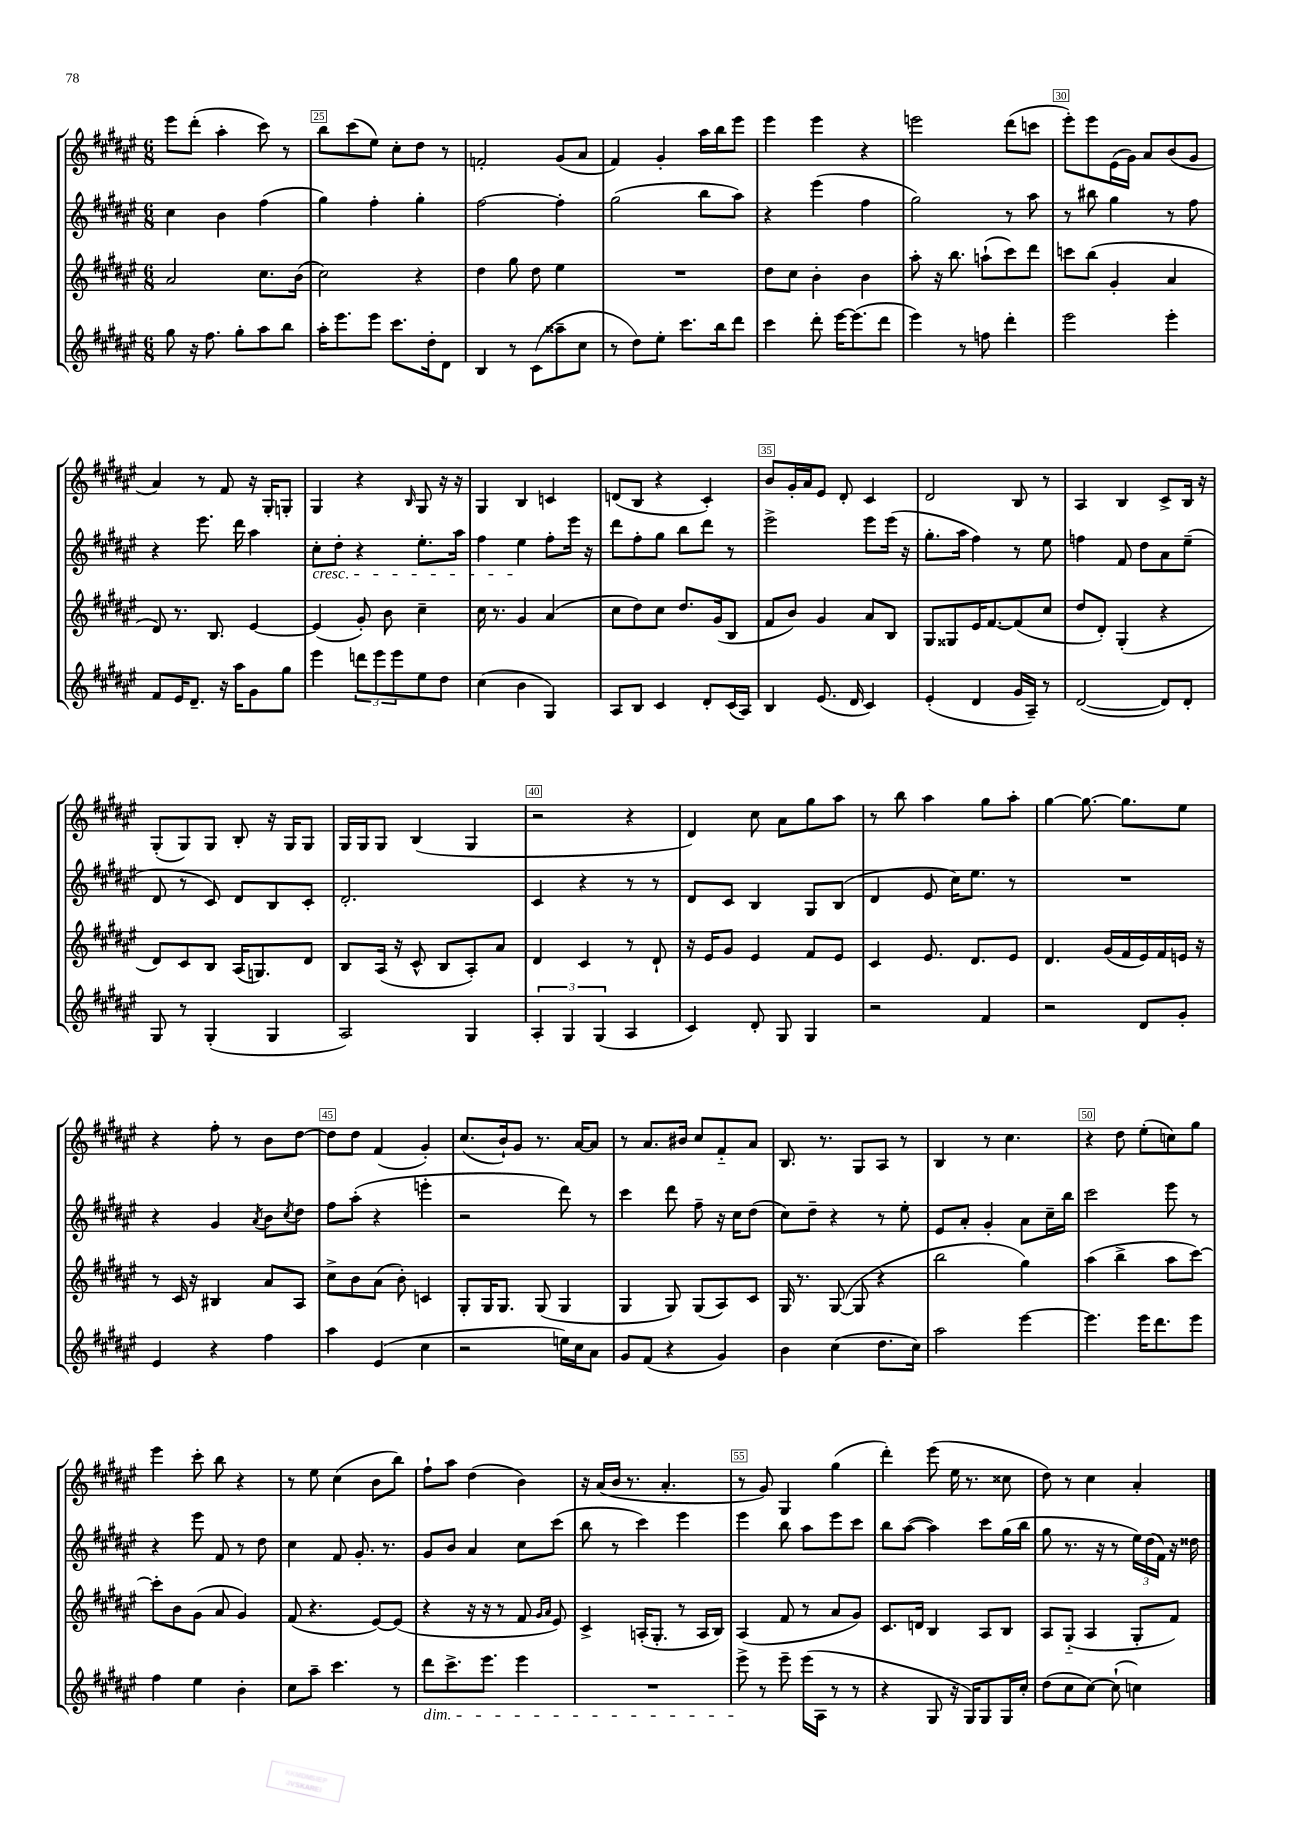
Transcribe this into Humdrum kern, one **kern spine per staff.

**kern	**kern	**kern	**kern
*staff4	*staff3	*staff2	*staff1
*clefG2	*clefG2	*clefG2	*clefG2
*k[f#c#g#d#a#e#]	*k[f#c#g#d#a#e#]	*k[f#c#g#d#a#e#]	*k[f#c#g#d#a#e#]
*M6/8	*M6/8	*M6/8	*M6/8
8gg#	2a#	4cc#	8eee#
16r	.	.	(8ddd#'
8.ff#	.	.	.
.	.	4b	4aa#'
8gg#'	.	.	.
8aa#	8.cc#	(4ff#	8ccc#)
8bb	.	.	8r
.	(16b	.	.
=	=	=	=
16aa#'	2cc#)	4gg#)	8bb
8.eee#	.	.	.
.	.	.	(8ccc#
8eee#	.	4ff#'	8ee#)
8.ccc#	.	.	8cc#'
.	4r	4gg#'	8dd#
16dd#'	.	.	.
8d#	.	.	8r
=	=	=	=
4B	4dd#	[2ff#	2f'
8r	8gg#	.	.
(8c#	8dd#	.	.
8aa##~	4ee#	4ff#']	(8g#
8cc#	.	.	8a#
=	=	=	=
8r	2.r	(2gg#	4f#)
8dd#)	.	.	.
8ee#'	.	.	4g#'
8.ccc#	.	.	.
.	.	8bb	16aa#
16bb	.	.	16bb
8ddd#	.	8aa#)	8eee#
=	=	=	=
4ccc#	8dd#	4r	4eee#
.	8cc#	.	.
8ddd#'	4b'	(4eee#	4eee#
[16eee#	.	.	.
(8.eee#]	.	.	.
.	4b	4ff#	4r
8ddd#	.	.	.
=	=	=	=
4eee#)	8aa#'	2gg#)	2eee
.	16r	.	.
.	8.bb	.	.
8r	.	.	.
8ff	(8aa`	.	.
4ddd#'	8ccc#)	8r	(8ddd#
.	8ddd#	8aa#	8ccc
=	=	=	=
2eee#	8ccc	8r	8eee#')
.	(8bb	8bb#	8eee#
.	4g#'	4gg#	(16e#
.	.	.	16g#)
.	.	.	8a#
4eee#'	4a#	8r	(8b
.	.	8ff#	8g#
=	=	=	=
8f#	8d#)	4r	4a#)
16e#	8.r	.	.
8.d#~	.	.	.
.	.	8.eee#	8r
.	8.B	.	.
16r	.	.	8f#
16aa#	.	16ddd#	.
8g#	[4e#	4aa#	16r
.	.	.	16G#'
8gg#	.	.	8G'
=	=	=	=
4eee#	(4e#]	8cc#'	4G#
.	.	8dd#'	.
12ddd	8g#')	4r	4r
12eee#	.	.	.
.	8b	.	.
12eee#	.	.	.
.	.	.	16qqB
8ee#	4cc#~	8.ee#'	8G#
8dd#	.	.	16r
.	.	16aa#	16r
=	=	=	=
(4cc#	16cc#	4ff#	4G#
.	8.r	.	.
4b	4g#	4ee#	4B
4G#)	(4a#	8ff#'	4c
.	.	16eee#	.
.	.	16r	.
=	=	=	=
8A#	8cc#	8ddd#	(8d
8B	8dd#)	8ff#'	8B
4c#	8cc#	8gg#	4r
.	8.dd#	8bb	.
8d#'	.	8ddd#	4c#')
.	(16g#	.	.
(16c#	8B	8r	.
16A#)	.	.	.
=	=	=	=
4B	8f#	2eee#^	8b
.	8b)	.	16g#'
.	.	.	16a#
(8.e#	4g#	.	8e#
.	.	.	8d#'
16d#	.	.	.
4c#)	8a#	8eee#	4c#
.	8B	(16eee#	.
.	.	16r	.
=	=	=	=
(4e#'	8G#	8.gg#'	2d#
.	8G##	.	.
.	.	16aa#	.
4d#	16e#	4ff#)	.
.	[8.f#	.	.
16g#	(8f#]	8r	8B
16A#~)	.	.	.
8r	8cc#	8ee#	8r
=	=	=	=
([2d#	8dd#	4ff	4A#
.	8d#')	.	.
.	(4G#'	8f#	4B
.	.	8dd#	.
8d#])	4r	8a#	8c#^
8d#'	.	(8ee#~	16B
.	.	.	16r
=	=	=	=
8G#	8d#)	8d#	(8G#'
8r	8c#	8r	8G#)
(4G#'	8B	8c#)	8G#
.	(16A#	8d#	8B'
.	8.G)	.	.
4G#	.	8B	16r
.	.	.	16G#
.	8d#	8c#'	8G#
=	=	=	=
2A#)	8B	2.d#'	16G#
.	.	.	16G#
.	(16A#	.	8G#
.	16r	.	.
.	8c#^^	.	(4B
.	8B	.	.
4G#	8A#')	.	4G#
.	8a#	.	.
=	=	=	=
6A#'	4d#	4c#	2r
6G#	.	.	.
.	4c#	4r	.
(6G#	.	.	.
4A#	8r	8r	4r
.	8d#`	8r	.
=	=	=	=
4c#)	16r	8d#	4d#)
.	16e#	.	.
.	8g#	8c#	.
8d#'	4e#	4B	8cc#
8G#	.	.	8a#
4G#	8f#	8G#	8gg#
.	8e#	(8B	8aa#
=	=	=	=
2r	4c#	4d#	8r
.	.	.	8bb
.	8.e#	8e#	4aa#
.	.	16cc#)	.
.	8.d#	8.ee#	.
4f#	.	.	8gg#
.	8e#	8r	8aa#'
=	=	=	=
2r	4.d#	2.r	[4gg#
.	.	.	8.gg#_
.	(16g#	.	.
.	16f#	.	8.gg#]
8d#	16e#)	.	.
.	16f#	.	.
8g#'	16e	.	8ee#
.	16r	.	.
=	=	=	=
4e#	8r	4r	4r
.	16c#	.	.
.	16r	.	.
4r	4B#	4g#	8ff#'
.	.	.	8r
.	.	8qa#	.
4ff#	8a#	8b	8b
.	.	8qcc#	.
.	8A#	8dd#	[8dd#
=	=	=	=
4aa#	8cc#^	8ff#	8dd#]
.	8b	(8aa#'	8dd#
(4e#	(8a#	4r	(4f#
.	8b')	.	.
4cc#	4c	4eee'	4g#')
=	=	=	=
2r	8G#'	2r	(8.cc#
.	16G#	.	.
.	8.G#	.	16b`)
.	.	.	8g#
.	(8G#	.	8.r
16ee)	4G#	8ddd#)	.
16cc#	.	.	[16a#
8a#	.	8r	8a#]
=	=	=	=
8g#	4G#	4ccc#	8r
(8f#	.	.	8.a#
4r	8G#)	8ddd#	.
.	.	.	16b#
.	(8G#	8ff#~	8cc#
4g#)	8A#)	16r	8f#'~
.	.	16cc#	.
.	8c#	(8dd#	8a#
=	=	=	=
4b	16G#	8cc#)	8.B
.	8.r	.	.
.	.	8dd#~	.
.	.	.	8.r
(4cc#	([8G#	4r	.
.	8G#]	.	8G#
8.dd#	4r	8r	8A#
.	.	8ee#'	8r
16cc#)	.	.	.
=	=	=	=
2aa#	2bb	8e#	4B
.	.	8a#'	.
.	.	4g#'	8r
.	.	.	4.cc#
[4eee#	4gg#)	8a#	.
.	.	16cc#~	.
.	.	16bb	.
=	=	=	=
4.eee#]	(4aa#	2ccc#	4r
.	4bb^	.	8dd#
16eee#	.	.	(8ee#'
8.ddd#	.	.	.
.	8aa#	8eee#	8cc)
8eee#	[8ccc#)	8r	8gg#
=	=	=	=
4ff#	8ccc#']	4r	4eee#
.	8b	.	.
4ee#	(8g#	8eee#	8ccc#'
.	8a#	8f#	8bb
4b'	4g#)	8r	4r
.	.	8dd#	.
=	=	=	=
8cc#	(8f#	4cc#	8r
8aa#~	4.r	.	8ee#
4.ccc#	.	8f#	(4cc#
.	.	8.g#'	.
.	[8e#)	.	8b
.	.	8.r	.
8r	(8e#]	.	8bb)
=	=	=	=
8ddd#	4r	8g#	8ff#`
8.ccc#^	.	8b	8aa#
.	16r	4a#	(4dd#
8.eee#	16r	.	.
.	8r	.	.
4eee#	8f#	8cc#	4b)
.	16qqg#	.	.
.	16qqa#	.	.
.	8e#)	(8ccc#	.
=	=	=	=
2.r	4c#^	8bb	16r
.	.	.	(16a#
.	.	8r	16b
.	.	.	8.r
.	(16A'	4ccc#)	.
.	8.G#'	.	.
.	.	.	4.a#'
.	8r	4eee#	.
.	16A	.	.
.	16B)	.	.
=	=	=	=
8eee#^	(4A#	4eee#	8r
8r	.	.	8g#)
8eee#~	8f#	8bb	4G#
(16eee#	8r	8aa#	.
16A#	.	.	.
8r	8a#	8eee#	(4gg#
8r	8g#)	8ccc#	.
=	=	=	=
4r	8.c#	8bb	4ddd#')
.	.	([8aa#	.
.	16d	.	.
8G#	4B	4aa#])	(8eee#
16r	.	.	16ee#
16G#)	.	.	8.r
8G#	8A#	8ccc#	.
16G#	8B	(16gg#	8cc##
16cc#'	.	16bb	.
=	=	=	=
(8dd#	8A#	8gg#	8dd#)
8cc#	(8G#'~	8.r	8r
[8cc#)	4A#	.	4cc#
.	.	16r	.
(8cc#`]	.	8r	.
4cc)	8G#'	24ee#)	4a#'
.	.	(24dd#	.
.	.	24f#)	.
.	8f#)	16r	.
.	.	16dd##	.
==	==	==	==
*-	*-	*-	*-
